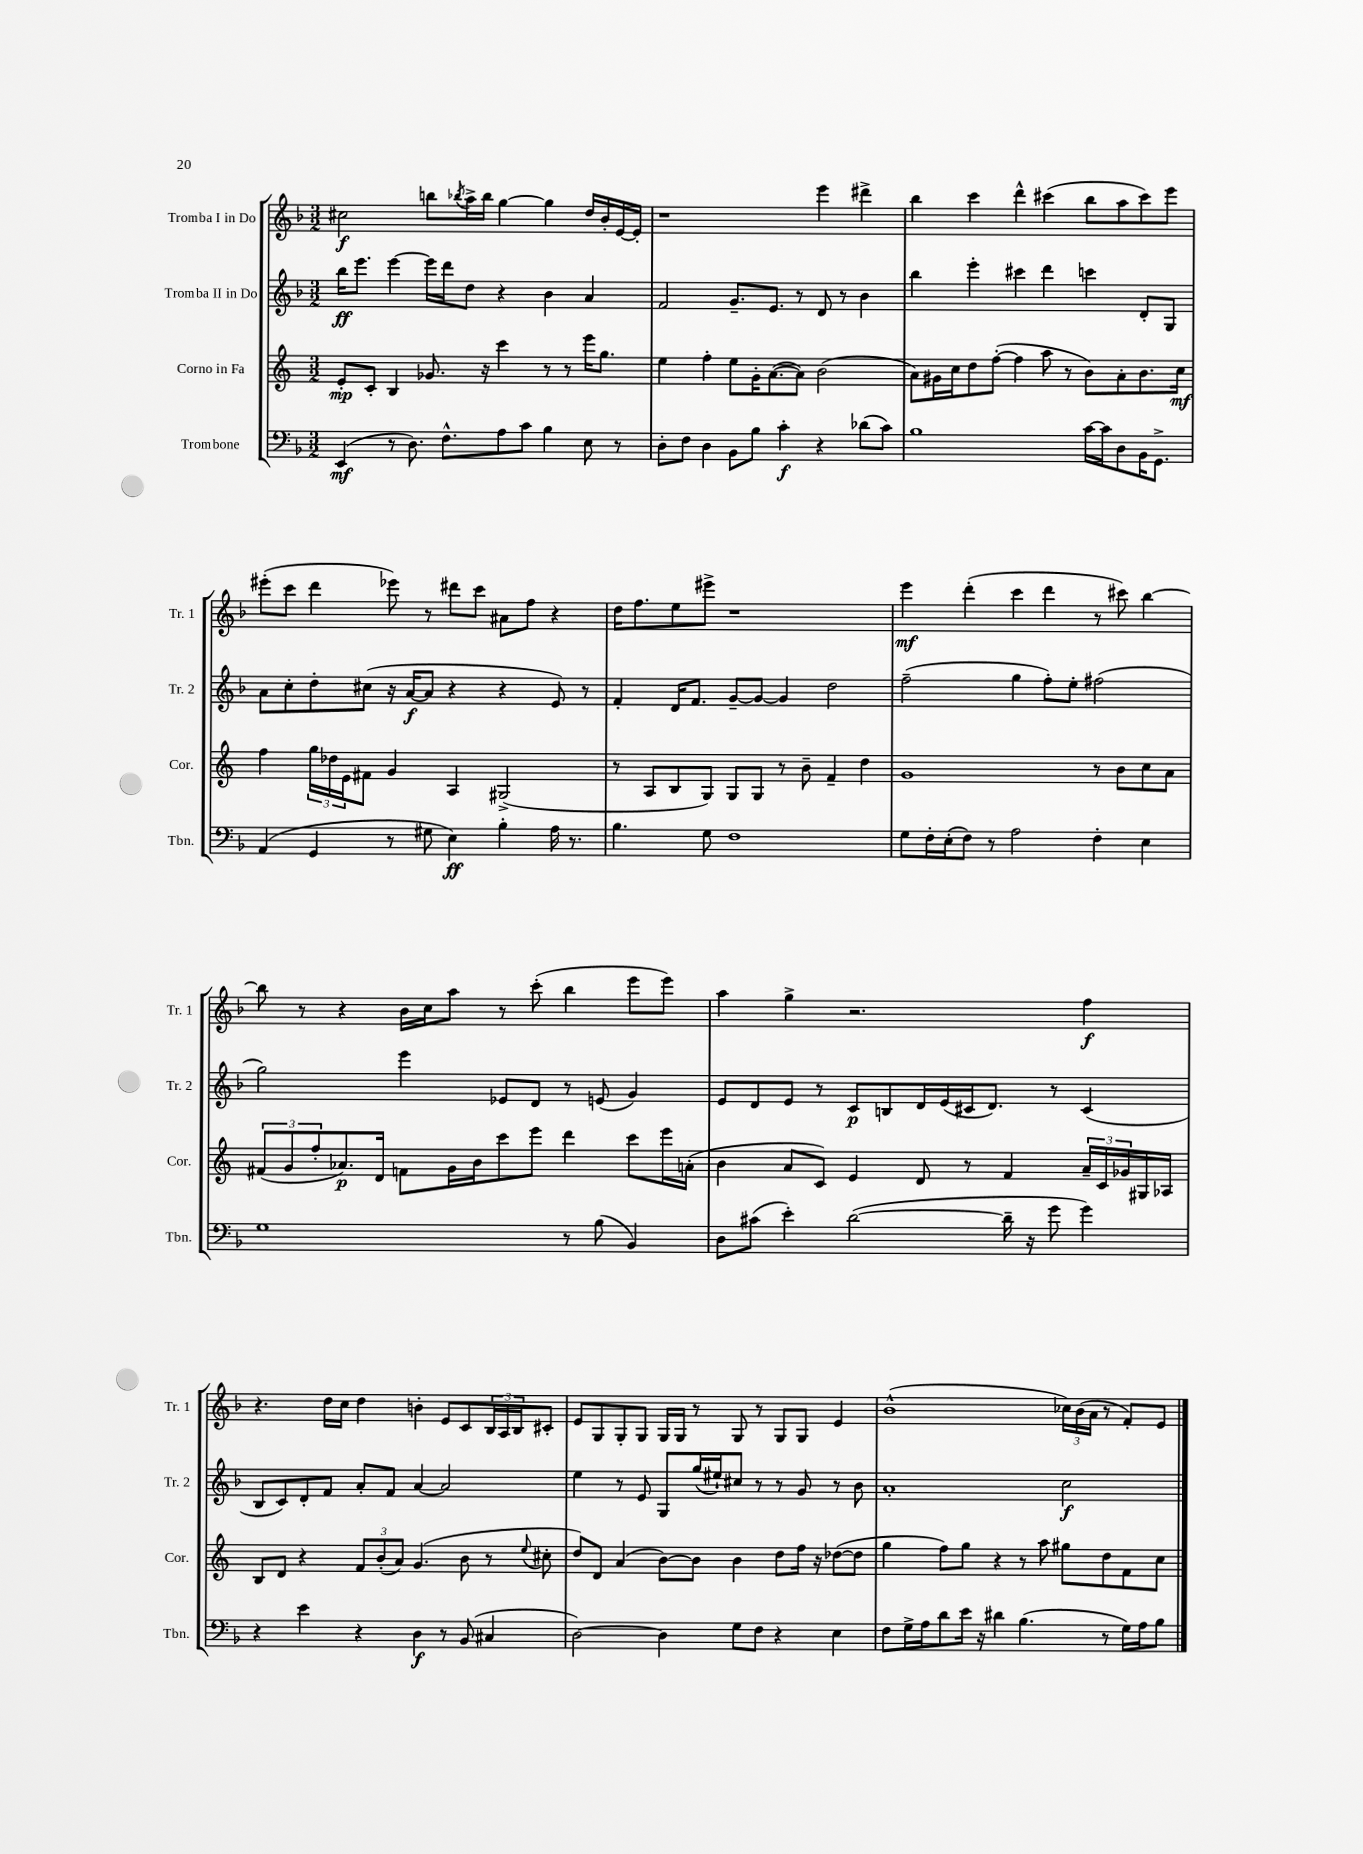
<<
\new StaffGroup <<
\new Staff = "s0" \with { instrumentName = "Tromba I in Do" shortInstrumentName = "Tr. 1" } {
    \clef treble \key f \major \numericTimeSignature \time 3/2
    cis''2\f b''8 \acciaccatura { bes''8 } a''16-> bes''16 g''4~ g''4 d''16 bes'16-. e'16~ e'16-. |
    r1 e'''4 dis'''4-> |
    bes''4 c'''4 d'''4-^ cis'''4( bes''8 a''8 cis'''8) e'''8 |
    eis'''8-.( c'''8 d'''4 ees'''8) r8 dis'''8 c'''8 ais'8 f''8 r4 |
    d''16 f''8. e''8 eis'''8-> r1 |
    e'''4\mf d'''4-.( c'''4 d'''4 r8 cis'''8) bes''4~ |
    bes''8 r8 r4 bes'16 c''16 a''8 r8 c'''8-.( bes''4 e'''8 e'''8) |
    a''4 g''4-> r2. f''4\f |
    r4. d''16 c''16 d''4 b'4-. e'8 c'8 \tuplet 3/2 { bes16 a16 bes16 } cis'8-. |
    e'8 g8 g8-. g8 g16 g16 r8 g8 r8 g8 g8 e'4 |
    bes'1-^( \tuplet 3/2 { ces''16) bes'16( a'16 } r8 f'8-.) e'8 \bar "|." |
}
\new Staff = "s1" \with { instrumentName = "Tromba II in Do" shortInstrumentName = "Tr. 2" } {
    \clef treble \key f \major \numericTimeSignature \time 3/2
    bes''16\ff e'''8. e'''4~ e'''16 d'''16 d''8 r4 bes'4 a'4 |
    f'2 g'8.-- e'8. r8 d'8 r8 bes'4 |
    bes''4 e'''4-. cis'''4 d'''4 c'''4 d'8-. g8 |
    a'8 c''8-. d''8-. cis''8( r16 a'16~\f a'8 r4 r4 e'8) r8 |
    f'4-. d'16 f'8. g'8~-- g'8~ g'4 d''2 |
    f''2--( g''4 f''8-.) e''8-. fis''2( |
    g''2) e'''4 ees'8 d'8 r8 e'8( g'4) |
    e'8 d'8 e'8 r8 c'8\p b8 d'16 e'16( cis'16 d'8.) r8 cis'4( |
    bes8 c'8) d'8-. f'8 a'8-. f'8 a'4~ a'2 |
    e''4 r8 e'8 g8 g''16( eis''16-!) cis''8 r8 r8 g'8 r8 bes'8 |
    a'1-. c''2\f \bar "|." |
}
\new Staff = "s2" \with { instrumentName = "Corno in Fa" shortInstrumentName = "Cor." } {
    \clef treble \key c \major \numericTimeSignature \time 3/2
    e'8-.\mp c'8-. b4 ges'8. r16 c'''4 r8 r8 e'''16 g''8. |
    e''4 f''4-. e''8 g'16-. a'8.~( a'8) b'2( |
    a'8) gis'16 c''16 d''8 f''8~-.( f''4 a''8 r8 b'8) a'8-. b'8. c''16\mf |
    f''4 \tuplet 3/2 { g''16 des''16 e'16 } fis'8 g'4 a4 gis2->( |
    r8 a8 b8 g8) g8 g8 r8 b'8-- f'4-- d''4 |
    g'1 r8 b'8 c''8 a'8 |
    \tuplet 3/2 { fis'8( g'8 f''8-. } aes'8.\p) d'16 f'8 g'16 b'16 c'''8 e'''8 d'''4 c'''8 e'''16 a'16-.( |
    b'4 a'8 c'8) e'4 d'8 r8 f'4 \tuplet 3/2 { a'16-- c'16 ges'16 } gis16 aes16 |
    b8 d'8 r4 \tuplet 3/2 { f'8 b'8-.( a'8) } g'4.( b'8 r8 \appoggiatura { e''8 } cis''8-. |
    d''8) d'8 a'4( b'8~) b'8 b'4 d''8 f''16 r16 des''8~( des''8 |
    g''4 f''8) g''8 r4 r8 a''8 gis''8 d''8 f'8 c''8 \bar "|." |
}
\new Staff = "s3" \with { instrumentName = "Trombone" shortInstrumentName = "Tbn." } {
    \clef bass \key f \major \numericTimeSignature \time 3/2
    e,4\mf( r8 d8.) f8.-^ a8 c'8 bes4 e8 r8 |
    d8-. f8 d4 bes,8 bes8 c'4-.\f r4 des'8( c'8) |
    bes1 c'16~ c'16 d8 bes,16 g,8.-> |
    a,4( g,4 r8 gis8 e4\ff) bes4-. a16 r8. |
    bes4. g8 f1 |
    g8 f16-. e16-.( f8) r8 a2 f4-. e4 |
    g1 r8 bes8( bes,4) |
    d8 cis'8( e'4-.) d'2~( d'16-- r16 g'8 g'4) |
    r4 e'4 r4 d4\f r8 bes,8( cis4 |
    d2~) d4 g8 f8 r4 e4 |
    f8 g16-> a16 d'8 e'16 r16 dis'4 bes4.( r8 g16) a16 bes8 \bar "|." |
}
>>
>>
\layout { \context { \Score \remove "Bar_number_engraver" } }
